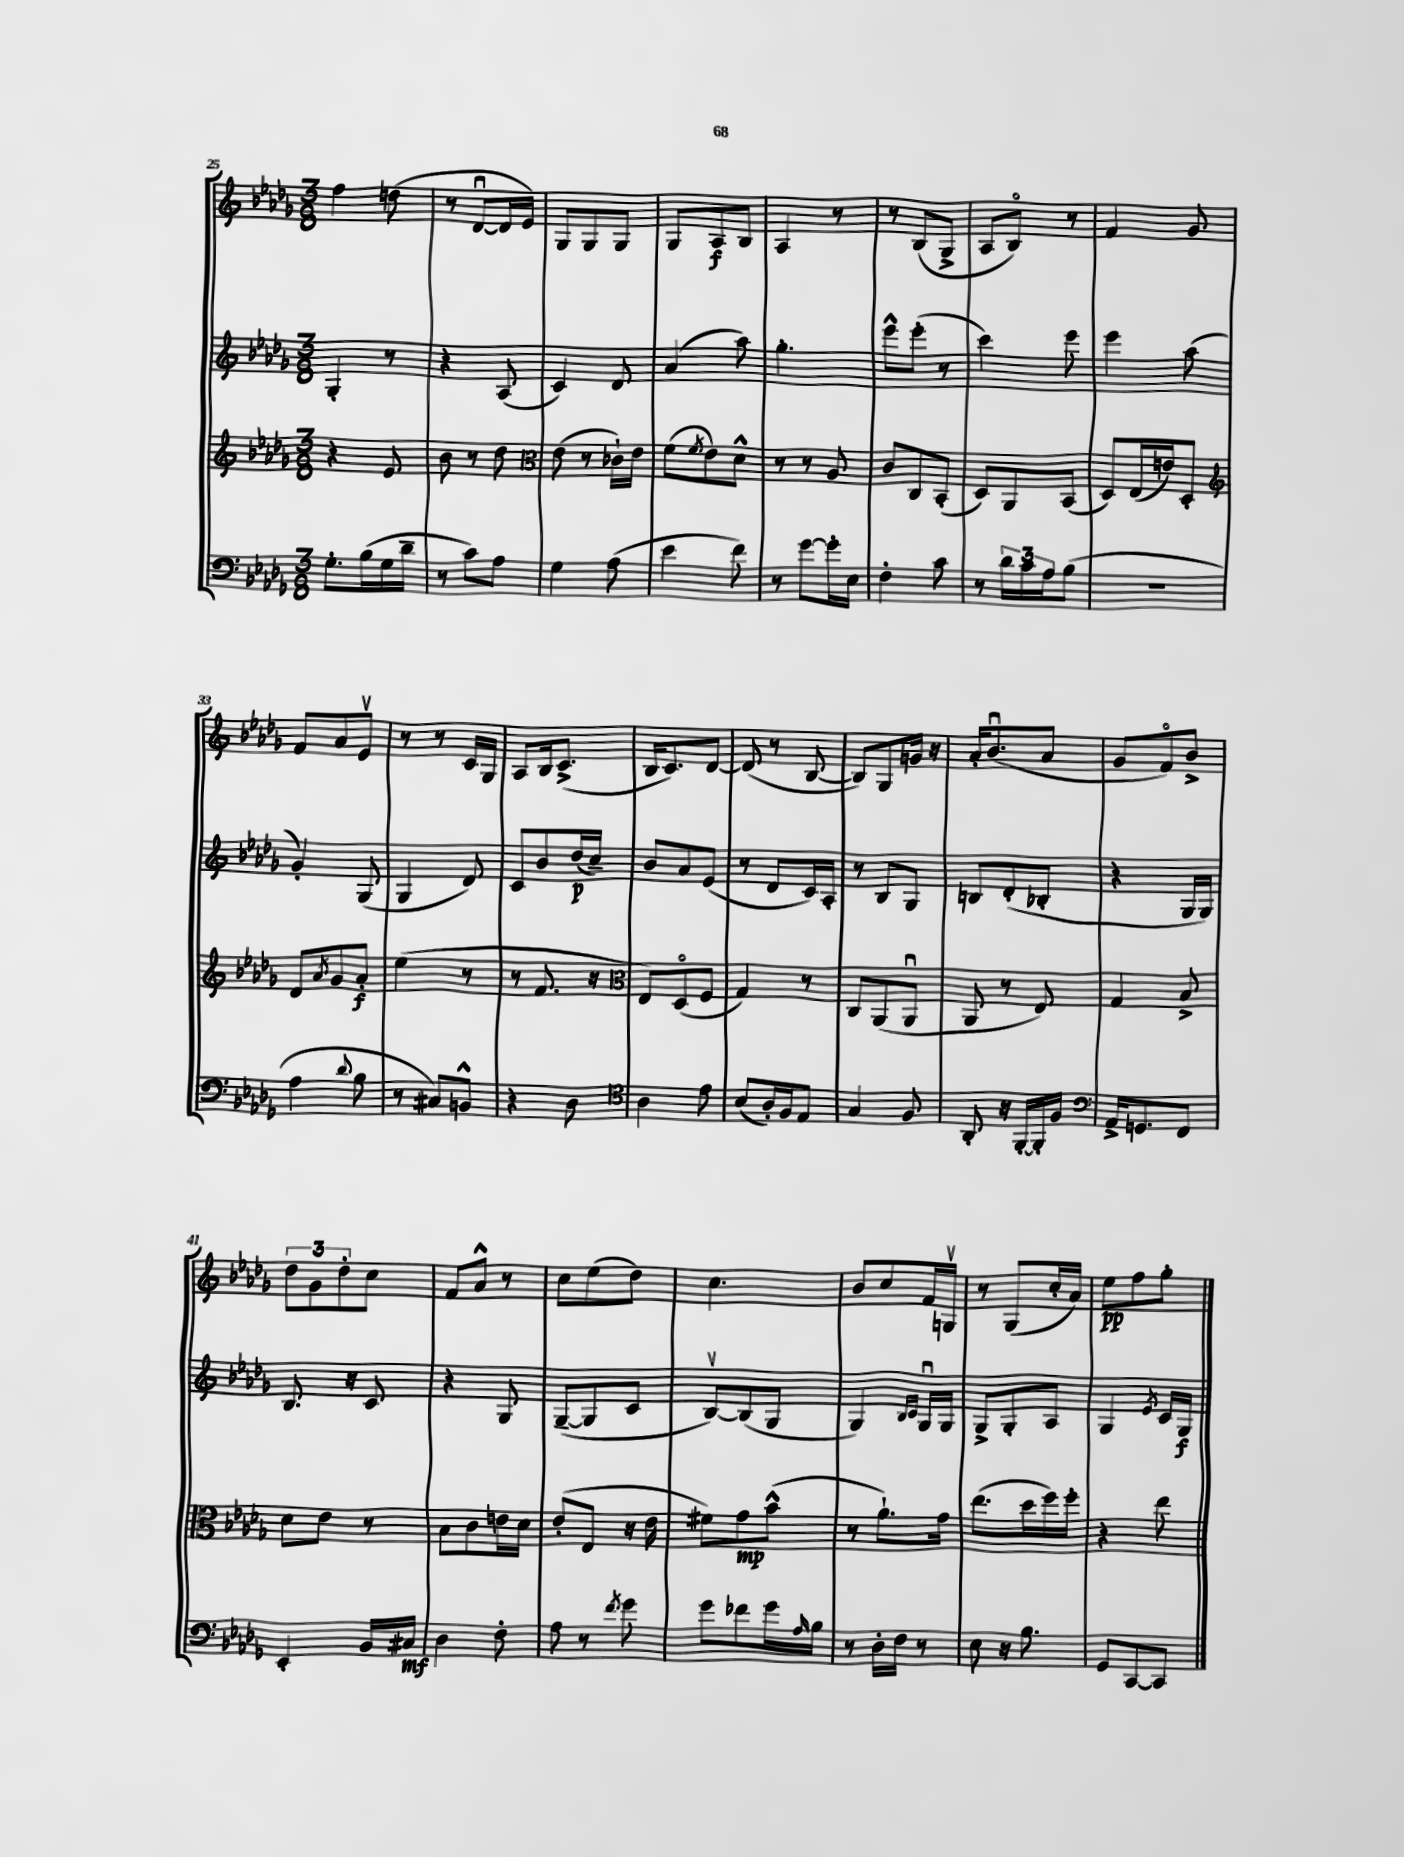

**kern	**kern	**kern	**kern
*staff4	*staff3	*staff2	*staff1
*clefF4	*clefG2	*clefG2	*clefG2
*k[b-e-a-d-g-]	*k[b-e-a-d-g-]	*k[b-e-a-d-g-]	*k[b-e-a-d-g-]
*M3/8	*M3/8	*M3/8	*M3/8
8.G-'\L	4r	4G-'/	4ff\
(16B-\L	.	.	.
16G-\	8e-/	8r	(8dd\
16d-~\JJ	.	.	.
=	=	=	=
8r	8b-\	4r	8r
8c\L)	8r	.	[8d-u/L
8A-\J	8dd-\	(8A-/	16d-/]L
.	.	.	16e-/JJ)
=	=	=	=
*	*clefC3	*	*
4G-\	(8e-\	4c/)	8G-/L
.	8r	.	8G-/
(8A-\	16c-`\LL)	8d-/	8G-/J
.	16e-\JJ	.	.
=	=	=	=
4e-\	(8f\L	(4a-/	8G-/L
.	8qf/	.	.
.	8e-\)	.	8A-/
8f\)	8d-^^\J	8aa-\)	8B-/J
=	=	=	=
8r	8r	4.gg-'\	4A-/
[8g-\L	8r	.	.
16g-'\]L	8A-/	.	8r
16E-\JJ	.	.	.
=	=	=	=
4F'\	8c/L	8eee-^^\L	8r
.	8C/	(8eee-'\J	(8B-/L
8c\	(8BB-'/J	8r	8G-^/J
=	=	=	=
8r	8D-/L)	4ccc\)	8A-/L
24d-\LL	8AA-/	.	8B-o/J)
24c\	.	.	.
24A-\J	.	.	.
(8B-\J	(8BB-/J	8eee-\	8r
=	=	=	=
4.r	8D-/L)	4eee-\	4f/
.	(16E-/L	.	.
.	16e/J)	.	.
.	8D-'/J	(8aa-\	8g-/
=	=	=	=
*	*clefG2	*	*
4A-\	8d-/L	4g-'/)	8f/L
.	8qa-/	.	.
.	8g-/	.	8a-/
8qqd-/	.	.	.
8B-\	8a-'/J	(8G-/	8e-v/J
=	=	=	=
8r	(4ee-\	4G-/	8r
8C#/L)	.	.	8r
8BB^^/J	8r	8d-/)	16c/LL
.	.	.	16G-/JJ
=	=	=	=
4r	8r	8c/L	8A-/L
.	8.f/	8b-/	16B-/k
.	.	.	(8.c^/J
8D-\	.	(16dd-/L	.
.	16r	16cc~/JJ)	.
=	=	=	=
*clefC4	*clefC3	*	*
4A-\	8E-/L)	8b-/L	16B-/LK
.	.	.	8.c/)
.	(8D-o/	8a-/	.
8e-\	8F/J	(8e-/J	[8d-/J
=	=	=	=
(8B-/L	4G-/)	8r	(8d-/]
16A-'/L)	.	8d-/L	8r
16F/J	.	.	.
8E-/J	8r	16c/L)	[8B-/
.	.	16A-'/JJ	.
=	=	=	=
4G-/	8C/L	8r	8B-/]L)
.	(8AA-/	8B-/L	8G-/
8F/	8AA-u/J	8G-/J	16g/Jk
.	.	.	16r
=	=	=	=
8AA-'/	8AA-/	8B/L	16a-'/LK
.	.	.	(8.b-u/
16r	8r	(8d-'/	.
[16FF'/LL	.	.	.
16FF'/]	8E-/)	8B-'/J	8a-/J
16F/JJ	.	.	.
=	=	=	=
*clefF4	*	*	*
16AA-^/LK	4G-/	4r	8g-/L
8.GG/	.	.	.
.	.	.	8fo/)
8FF/J	8B-^/	16G-/LL	8b-^/J
.	.	16G-/JJ)	.
=	=	=	=
4EE-'/	8d-\L	8.B-/	12dd-\L
.	.	.	12g-\
.	8e-\J	.	.
.	.	.	12dd-'\
.	.	16r	.
16BB-/LL	8r	8c/	8cc\J
16C#/JJ	.	.	.
=	=	=	=
4D-\	8B-\L	4r	8f/L
.	8c\	.	8a-^^/J
8F'\	16e\L	8G-/	8r
.	16d-\JJ	.	.
=	=	=	=
8A-\	(8e-'/L	([8G-~/L	8cc\L
8r	8E-/J	8G-/]	(8ee-\
8qf/	.	.	.
8g-\	16r	8c/J	8dd-\J)
.	16e-\	.	.
=	=	=	=
8g-\L	8f#\L)	[8B-v/L)	4.cc\
8f-\	8g-\	(8B-/]	.
16g-\L	(8b-^^\J	8G-/J	.
16qqA-/	.	.	.
16B-\JJ	.	.	.
=	=	=	=
8r	8r	4G-/)	8b-/L
16D-'\LL	8.a-`\L)	.	8cc/
16F\JJ	.	.	.
.	.	16qqB-/LL	.
.	.	16qqc/JJ	.
8r	.	16G-u/LL	16f/L
.	16g-\Jk	16G-/JJ	16Gv/JJ
=	=	=	=
8E-\	(8.ee-\L	8G-^/L	8r
16r	.	8G-'/	(8G-/L
8.B-\	16dd-\L	.	.
.	16ff\)	8A-/J	16cc'/L
.	16ff'\JJ	.	16a-/JJ)
=	=	=	=
8GG-/L	4r	4G-/	8ee-\L
[8CC/	.	.	8ff\
.	.	8qe-/	.
8CC/]J	8ee-\	16c/LL	8gg-'\J
.	.	16G-/JJ	.
==	==	==	==
*-	*-	*-	*-
